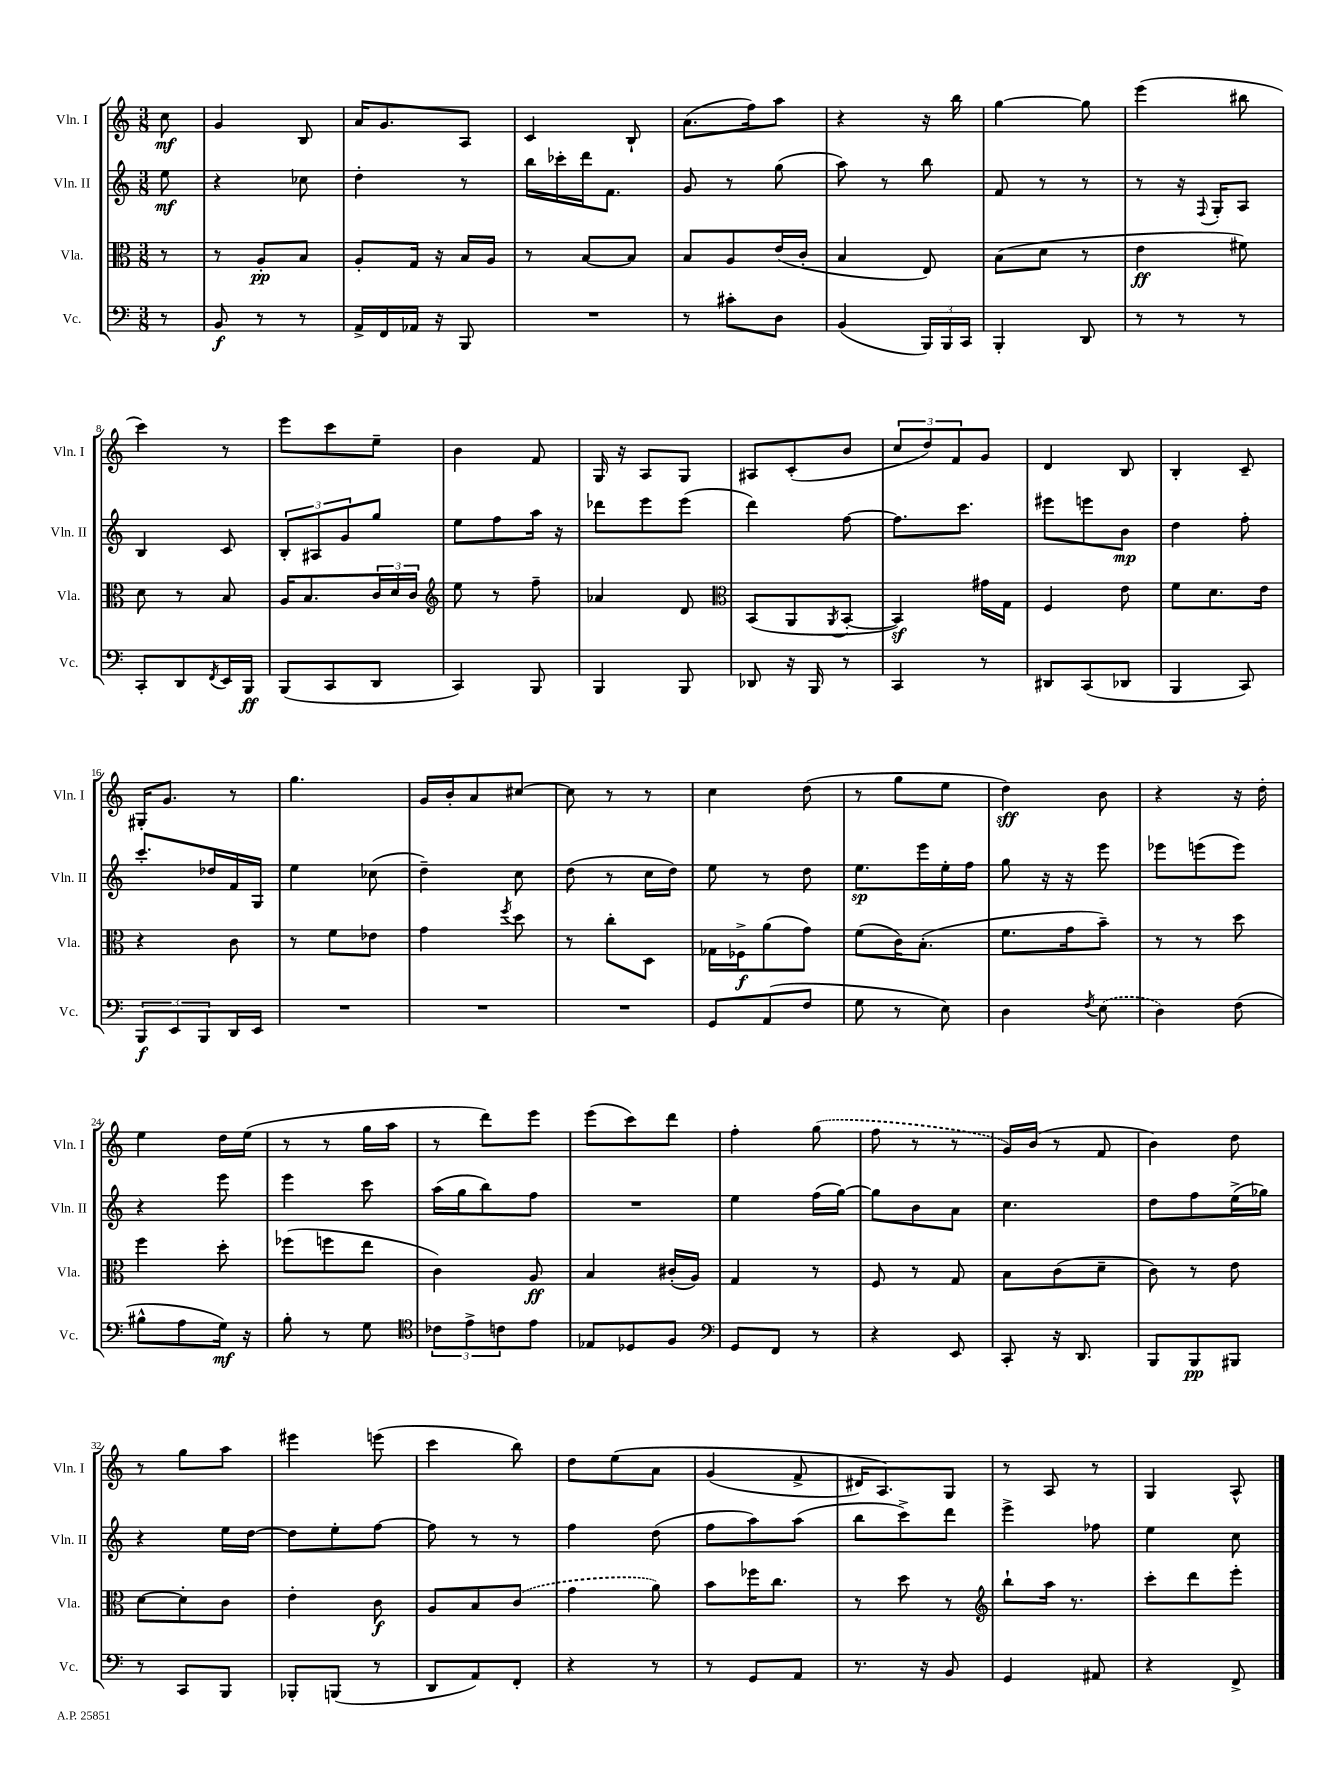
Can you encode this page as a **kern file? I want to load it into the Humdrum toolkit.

**kern	**kern	**kern	**kern
*staff4	*staff3	*staff2	*staff1
*clefF4	*clefC3	*clefG2	*clefG2
*k[]	*k[]	*k[]	*k[]
*M3/8	*M3/8	*M3/8	*M3/8
8r	8r	8ee\	8cc\
=	=	=	=
8BB/	8r	4r	4g/
8r	8A'/L	.	.
8r	8B/J	8cc-\	8B/
=	=	=	=
16AA^/LL	8A'/L	4dd'\	16a/LK
16FF/	.	.	8.g/
16AA-/JJ	16G/Jk	.	.
16r	16r	.	.
8BBB/	16B/LL	8r	8A/J
.	16A/JJ	.	.
=	=	=	=
4.r	8r	16bb\LL	4c/
.	.	16ccc-'\	.
.	[8B/L	16ddd\J	.
.	.	8.f\J	.
.	8B/]J	.	8B`/
=	=	=	=
8r	8B/L	8g/	(8.a\L
8c#'\L	8A/	8r	.
.	.	.	16ff\k)
8D\J	(16e/L	(8gg\	8aa\J
.	16c'/JJ	.	.
=	=	=	=
(4BB/	4B/	8aa\)	4r
.	.	8r	.
24BBB/LL)	8E/)	8bb\	16r
24BBB/	.	.	.
.	.	.	16bb\
24CC/JJ	.	.	.
=	=	=	=
4BBB'/	(8B\L	8f/	[4gg\
.	8d\J	8r	.
8DD/	8r	8r	8gg\]
=	=	=	=
8r	4e\	8r	(4eee\
8r	.	16r	.
.	.	8qqF/	.
.	.	16G'/LK	.
8r	8f#\)	8A/J	8bb#\
=	=	=	=
8CC'/L	8d\	4B/	4ccc\)
8DD/	8r	.	.
8qFF/	.	.	.
16EE/L	8B/	8c/	8r
16BBB/JJ	.	.	.
=	=	=	=
(8BBB/L	16A/LK	12B'/L	8eee\L
.	8.B/	.	.
.	.	12A#/	.
8CC/	.	.	8ccc\
.	.	12g/	.
8DD/J	24c/L	8gg/J	8ee~\J
.	24d/	.	.
.	24c/JJ	.	.
=	=	=	=
*	*clefG2	*	*
4CC/)	8ee\	8ee\L	4b\
.	8r	8ff\	.
8BBB/	8ff~\	16aa\Jk	8f/
.	.	16r	.
=	=	=	=
4BBB/	4a-/	8ddd-\L	16G/
.	.	.	16r
.	.	8eee\	8A/L
8BBB/	8d/	(8eee\J	8G/J
=	=	=	=
*	*clefC3	*	*
8DD-/	(8BB/L	4ddd\)	8A#/L
16r	8AA/	.	(8c'/
16BBB/	.	.	.
.	8qAA/	.	.
8r	[8BB'/J	[8ff\	8b/J
=	=	=	=
4CC/	4BB/])	8.ff\]L	12cc/L
.	.	.	12dd/)
.	.	.	12f/
.	.	8.ccc\J	.
8r	16g#\LL	.	8g/J
.	16G\JJ	.	.
=	=	=	=
8DD#/L	4F/	8eee#\L	4d/
(8CC/	.	8eee\	.
8DD-/J	8e\	8b\J	8B/
=	=	=	=
4BBB/	8f\L	4dd\	4B'/
.	8.d\	.	.
8CC/)	.	8ff'\	8c~/
.	16e\Jk	.	.
=	=	=	=
12BBB/L	4r	8.ccc'/L	16G#'/LK
.	.	.	8.g/J
12EE/	.	.	.
12BBB/	.	.	.
.	.	16dd-/L	.
16DD/L	8c\	16f/	8r
16EE/JJ	.	16G/JJ	.
=	=	=	=
4.r	8r	4ee\	4.gg\
.	8f\L	.	.
.	8e-\J	(8cc-\	.
=	=	=	=
4.r	4g\	4dd~\)	16g/LL
.	.	.	16b'/J
.	.	.	8a/
.	8qff/	.	.
.	8dd\	8cc\	[8cc#/J
=	=	=	=
4.r	8r	(8dd\	8cc#\]
.	8cc'\L	8r	8r
.	8D\J	16cc\LL	8r
.	.	16dd\JJ)	.
=	=	=	=
8GG/L	16G-\LL	8ee\	4cc\
.	16F-^\J	.	.
(8AA/	(8a\	8r	.
8F/J	8g\J)	8dd\	(8dd\
=	=	=	=
8G\	(8f\L	8.ee\L	8r
8r	16c\K)	.	8gg\L
.	(8.B'\J	16eee\L	.
8E\)	.	16ee'\	8ee\J
.	.	16ff\JJ	.
=	=	=	=
4D\	8.f\L	8gg\	4dd\)
.	.	16r	.
.	16g\k	16r	.
8qF/	.	.	.
(8E\	8b~\J)	8eee\	8b\
=	=	=	=
4D\)	8r	8eee-\L	4r
.	8r	(8eee\	.
(8F\	8dd\	8eee\J)	16r
.	.	.	16dd'\
=	=	=	=
8B#^^\L	4ff\	4r	4ee\
8A\	.	.	.
16G\Jk)	8dd'\	8eee\	16dd\LL
16r	.	.	(16ee\JJ
=	=	=	=
8B'\	(8ff-\L	4eee\	8r
8r	8ff\	.	8r
8G\	8ee\J	8ccc\	16gg\LL
.	.	.	16aa\JJ
=	=	=	=
*clefC4	*	*	*
12c-\L	4c\)	(16aa\LL	8r
.	.	16gg\J	.
12e^\	.	.	.
.	.	8bb\)	8ddd\L)
12c\	.	.	.
8e\J	8A/	8ff\J	8eee\J
=	=	=	=
8E-/L	4B/	4.r	(8eee\L
8D-/	.	.	8ccc\)
8F/J	(16c#'/LL	.	8ddd\J
.	16A/JJ)	.	.
=	=	=	=
*clefF4	*	*	*
8GG/L	4G/	4ee\	4ff'\
8FF/J	.	.	.
8r	8r	(16ff\LL	(8gg\
.	.	[16gg\JJ)	.
=	=	=	=
4r	8F/	8gg\]L	8ff\
.	8r	8b\	8r
8EE/	8G/	8a\J	8r
=	=	=	=
8CC'/	8B\L	4.cc\	16g/LL)
.	.	.	(16b/JJ
16r	(8c\	.	8r
8.DD/	.	.	.
.	8d~\J	.	8f/
=	=	=	=
8BBB/L	8c\)	8dd\L	4b\)
8BBB/	8r	8ff\	.
8BBB#/J	8e\	(16ee^\L	8dd\
.	.	16gg-\JJ)	.
=	=	=	=
8r	[8d\L	4r	8r
8CC/L	8d'\]	.	8gg\L
8BBB/J	8c\J	16ee\LL	8aa\J
.	.	[16dd\JJ	.
=	=	=	=
8BBB-'/L	4e'\	8dd\]L	4eee#\
(8BBB/J	.	8ee'\	.
8r	8c\	[8ff\J	(8eee\
=	=	=	=
8DD/L	8A/L	8ff\]	4ccc\
8AA/)	8B/	8r	.
8FF'/J	(8c/J	8r	8bb\)
=	=	=	=
4r	4g\	4ff\	8dd\L
.	.	.	&(8ee\
8r	8a\)	(8dd\	8a\J
=	=	=	=
8r	8b\L	8ff\L	(4g/
8GG/L	16ff-\K	8aa\)	.
.	8.cc\J	.	.
8AA/J	.	(8aa\J	8f^/
=	=	=	=
8.r	8r	8bb\L	16d#/LK)
.	.	.	8.A/&)
.	8dd\	8ccc^\)	.
16r	.	.	.
8BB/	8r	8ddd\J	8G/J
=	=	=	=
*	*clefG2	*	*
4GG/	8bb`\L	4eee^\	8r
.	16aa\Jk	.	8A/
.	8.r	.	.
8AA#/	.	8ff-\	8r
=	=	=	=
4r	8ccc'\L	4ee\	4G/
.	8ddd\	.	.
8FF^/	8eee'\J	8cc\	8A^^/
==	==	==	==
*-	*-	*-	*-
